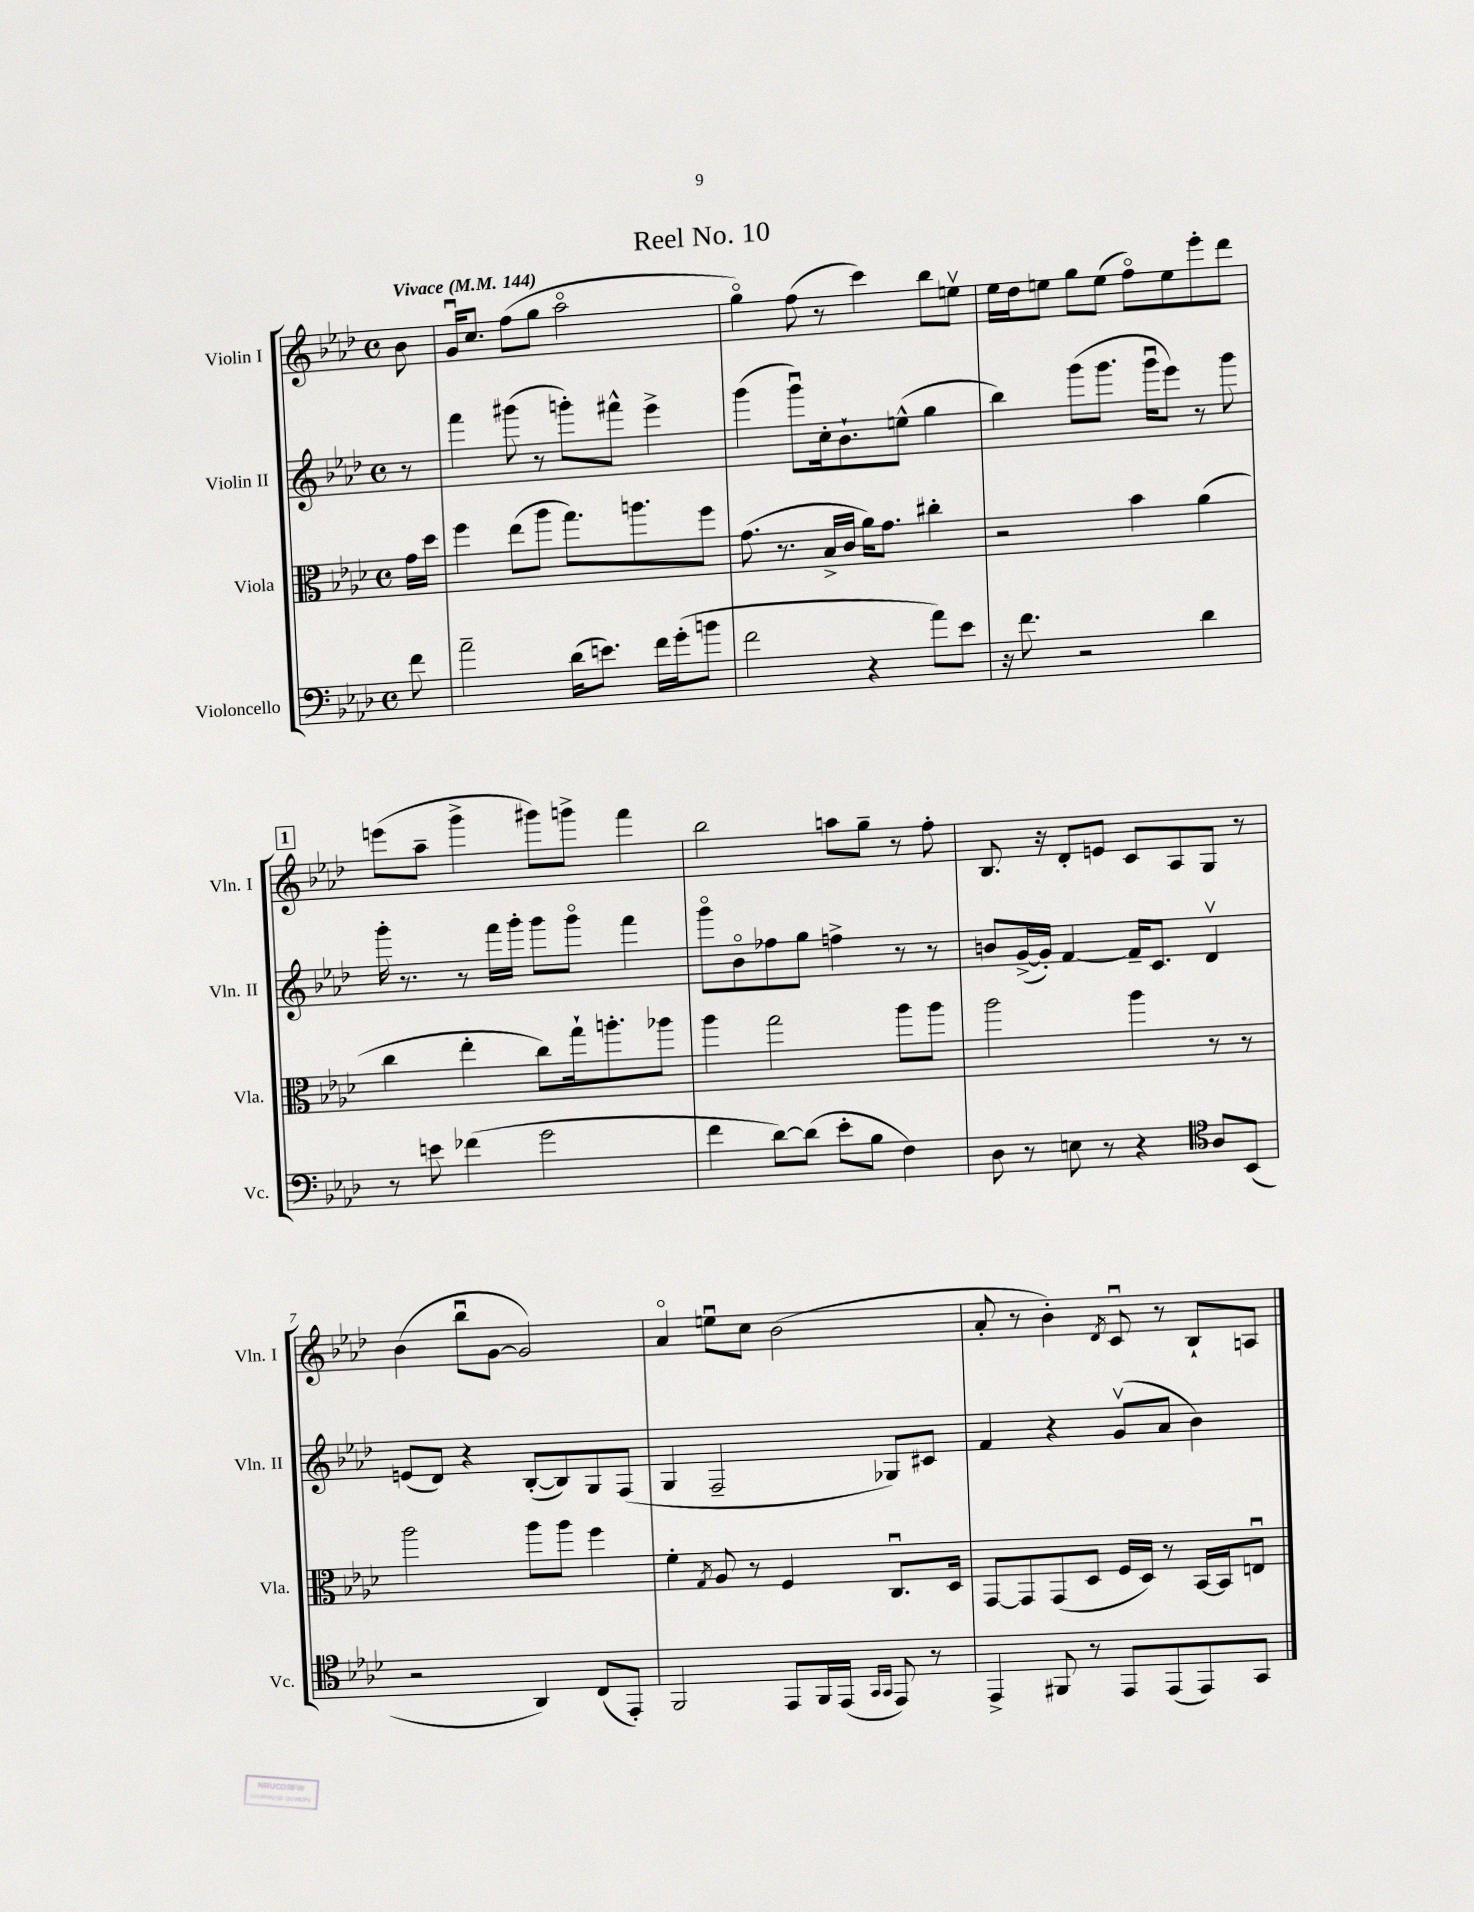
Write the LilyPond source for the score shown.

\header { title = "Reel No. 10" }
<<
\new StaffGroup <<
\new Staff = "s0" \with { instrumentName = "Violin I" shortInstrumentName = "Vln. I" } {
    \clef treble \key aes \major \defaultTimeSignature \time 4/4 \partial 8 \tempo "Vivace" 4 = 144
    bes'8 |
    g'16\downbow c''8. f''8( g''8 aes''2\flageolet |
    g''4\flageolet) f''8( r8 c'''4) bes''8 e''8\upbow |
    ees''16 des''16 e''8 g''8 e''8( f''8\flageolet) e''8 ees'''8-. des'''8 |
    \mark \markup { \box "1" } e'''8( aes''8-- g'''4-> gis'''8) g'''8-> f'''4 |
    bes''2 a''8 g''8-- r8 f''8-. |
    bes8. r16 des'8-. e'8 c'8 aes8 g8 r8 |
    bes'4( bes''8\downbow g'8~ g'2) |
    aes'4\flageolet e''8\downbow c''8 bes'2( |
    aes'8-. r8 bes'4-.) \acciaccatura { des'8 } c'8\downbow r8 bes8-! a8 \bar "|." |
}
\new Staff = "s1" \with { instrumentName = "Violin II" shortInstrumentName = "Vln. II" } {
    \clef treble \key aes \major \defaultTimeSignature \time 4/4 \partial 8
    r8 |
    f'''4 gis'''8( r8 g'''8-.) fis'''8-^ ees'''4-> |
    g'''4( g'''8\downbow) c''16-. bes'8.-! e''8-^( g''4 |
    bes''4) g'''8( g'''8. g'''16\downbow ees'''8) r8 g'''8 |
    \mark \markup { \box "1" } g'''16-. r8. r8 f'''16 g'''16-. g'''8 g'''8\flageolet f'''4 |
    g'''8\flageolet bes'8\flageolet fes''8 g''8 f''4-> r8 r8 |
    b'8 g'16~->( g'16-.) f'4~ f'16-- c'8. des'4\upbow |
    e'8( des'8) r4 bes8~-.( bes8) g8 f8( |
    g4 f2-- ges8) cis'8 |
    f'4 r4 g'8\upbow( aes'8 bes'4) \bar "|." |
}
\new Staff = "s2" \with { instrumentName = "Viola" shortInstrumentName = "Vla." } {
    \clef alto \key aes \major \defaultTimeSignature \time 4/4 \partial 8
    g'16 des''16 |
    f''4 ees''8( aes''8 g''8.) a''8. f''8 |
    g'8.( r8. bes16-> c'16 aes'16) g'8. cis''4-. |
    r2 bes'4 aes'4( |
    \mark \markup { \box "1" } c''4 ees''4-. c''8) g''16-! a''8.-. aes''8 |
    aes''4 g''2 aes''8 aes''8 |
    aes''2 aes''4 r8 r8 |
    aes''2 aes''8 aes''8 f''4 |
    f'4-. \acciaccatura { g8 } aes8 r8 f4 c8.\downbow des16 |
    g,8~ g,8 g,8( des8 f16 des16) r8 bes,16~ bes,16 e8\downbow \bar "|." |
}
\new Staff = "s3" \with { instrumentName = "Violoncello" shortInstrumentName = "Vc." } {
    \clef bass \key aes \major \defaultTimeSignature \time 4/4 \partial 8
    f'8 |
    aes'2-- des'16( e'8.) f'16 g'16-.( b'8 |
    f'2 r4 aes'8) ees'8 |
    r16 f'8. r2 des'4 |
    \mark \markup { \box "1" } r8 e'8 fes'4( g'2 |
    f'4 des'8~) des'8( ees'8-. bes8 f4) |
    des8 r8 e8 r8 r4 \clef tenor aes8 bes,8( |
    r2 aes,4) c8( ees,8-.) |
    f,2 ees,8 f,16 ees,16( \grace { g,16 g,16 } ees,8) r8 |
    ees,4-> fis,8 r8 ees,8 ees,8( ees,8) g,8 \bar "|." |
}
>>
>>
